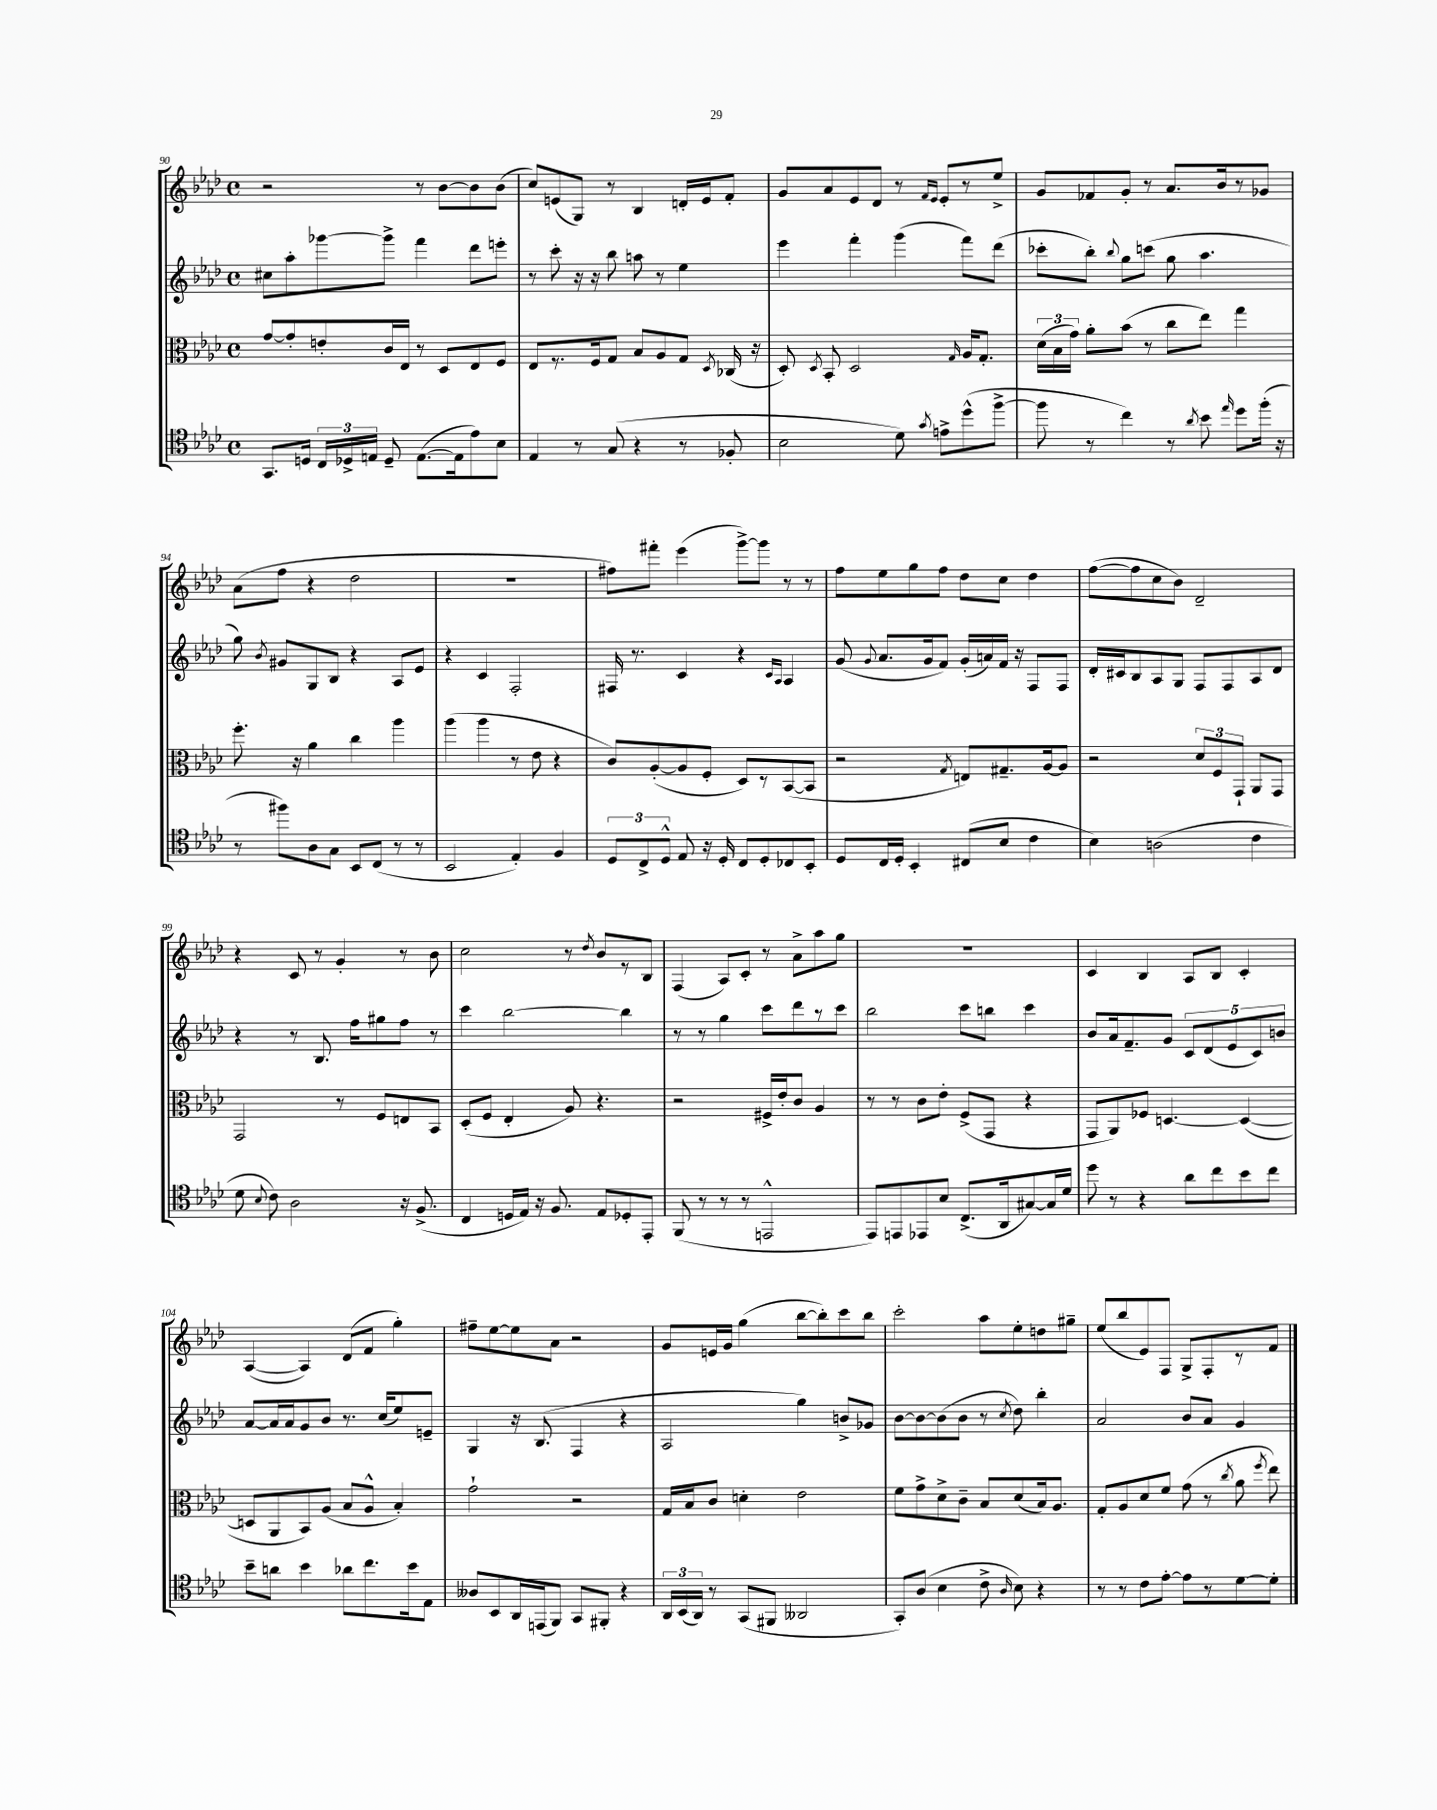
<<
\new StaffGroup <<
\new Staff = "s0" {
    \clef treble \key aes \major \defaultTimeSignature \time 4/4
    \autoBeamOff r2 r8 bes'8[~ bes'8 bes'8]( |
    c''8[) e'8( g8]) r8 bes4 d'16[-. e'16 f'8]-. |
    g'8[ aes'8 ees'8 des'8] r8 \grace { f'16[ ees'16] } ees'8[-. r8 ees''8]-> |
    g'8[ fes'8 g'8]-. r8 aes'8.[ bes'16 r8 ges'8] |
    aes'8[( f''8] r4 des''2 |
    R1 |
    fis''8[) fis'''8]-. ees'''4( g'''8[~->) g'''8] r8 r8 |
    f''8[ ees''8 g''8 f''8] des''8[ c''8] des''4 |
    f''8[~( f''8 c''8 bes'8]) des'2-- |
    r4 c'8 r8 g'4-. r8 bes'8 |
    c''2 r8 \acciaccatura { des''8 } bes'8[ r8 bes8] |
    f4( aes8[) c'8]-. r8 aes'8[-> aes''8 g''8] |
    R1 |
    c'4 bes4 aes8[ bes8] c'4-. |
    aes4~( aes4) des'8[( f'8] g''4-.) |
    fis''8[-- ees''8~ ees''8 aes'8] r2 |
    g'8[ e'16 g'16] g''4( bes''8[~ bes''8-.) c'''8 bes''8] |
    c'''2-. aes''8[ ees''8-. d''8 gis''8]-- |
    ees''8[( bes''8 ees'8) f8] g8[-> f8-. r8 f'8] \bar "|." |
}
\new Staff = "s1" {
    \clef treble \key aes \major \defaultTimeSignature \time 4/4
    \autoBeamOff cis''8[ aes''8-. ges'''8~ ges'''8]-> f'''4 des'''8[ e'''8]-. |
    r8 c'''8-. r16 r16 bes''8 a''8 r8 ees''4 |
    ees'''4 f'''4-. g'''4( f'''8[) des'''8]( |
    ces'''8[-. bes''8]-.) \appoggiatura { bes''8 } g''8[ c'''8]( g''8 aes''4. |
    g''8) \acciaccatura { bes'8 } gis'8[ g8 bes8] r4 aes8[ ees'8] |
    r4 c'4 f2-. |
    fis16 r8. c'4 r4 \grace { c'16[ aes16] } aes4 |
    g'8( \appoggiatura { g'8 } aes'8.[ g'16 f'8]) g'16[-.( a'16) f'16] r16 f8[ f8] |
    des'16[-. cis'16 bes8 aes8 g8] f8[ f8 aes8 des'8] |
    r4 r8 bes8. f''16[ gis''8 f''8] r8 |
    c'''4 bes''2~ bes''4 |
    r8 r8 g''4 c'''8[ des'''8 r8 c'''8] |
    bes''2 c'''8[ b''8] c'''4 |
    bes'8[ aes'16 f'8.-- g'8] \tuplet 5/4 { c'8[ des'8( ees'8 c'8) b'8] } |
    aes'8[~ aes'16 aes'16 g'8 bes'8] r8. c''16[( ees''8) e'8]-- |
    g4 r16 bes8.( f4 r4 |
    aes2 g''4) b'8[-> ges'8] |
    bes'8[~ bes'8~ bes'8( bes'8] r8 \acciaccatura { c''8 } des''8) bes''4-. |
    aes'2 bes'8[ aes'8] g'4 \bar "|." |
}
\new Staff = "s2" {
    \clef alto \key aes \major \defaultTimeSignature \time 4/4
    \autoBeamOff g'8[~ g'8-. e'8-. c'16 ees16] r8 des8[ ees8 f8] |
    ees8[ r8. f16 g8] bes8[ aes8 g8] \acciaccatura { des8 } ces16( r16 |
    des8-.) \acciaccatura { des8 } bes,8-. des2 \grace { g16 } aes16[ g8.]-. |
    \tuplet 3/2 { des'16[( bes16 g'16]) } aes'8[-. bes'8]( r8 c''8[ ees''8]) g''4 |
    f''8.-. r16 aes'4 c''4 aes''4 |
    aes''4( aes''4 r8 ees'8 r4 |
    c'8[) aes8~-.( aes8 f8]-. des8[) r8 bes,8~( bes,8] |
    r2 \acciaccatura { g8 } e8[) gis8.-- aes16~ aes8] |
    r2 \tuplet 3/2 { des'8[ f8 g,8]-! } aes,8[ g,8] |
    g,2 r8 f8[ e8 bes,8] |
    des8[-.( f8] ees4-. aes8) r4. |
    r2 fis16[-> ees'16-. c'8] aes4 |
    r8 r8 c'8[ ees'8]-. f8[->( g,8] r4 |
    g,8[ aes,8) fes8] d4.~ d4~( |
    d8[ aes,8 bes,8) aes8]( bes8[ aes8]-^ bes4-.) |
    g'2-! r2 |
    g16[ bes16 c'8] d'4-. ees'2 |
    f'8[ g'8-> des'8-> c'8]-- bes8[ des'8( bes16) aes8.] |
    g8[-. aes8 des'8 f'8] g'8( r8 \acciaccatura { c''8 } aes'8 \acciaccatura { f''8 } ees''8) \bar "|." |
}
\new Staff = "s3" {
    \clef tenor \key aes \major \defaultTimeSignature \time 4/4
    \autoBeamOff g,8.[ d16] \tuplet 3/2 { c16[ des16-> e16] } des8-- e8.[~( e16 ees'8) bes8] |
    ees4 r8 g8( r4 r8 fes8-. |
    bes2 des'8) \acciaccatura { g'8 } e'8[-> des''8-^( f''8]~-> |
    f''8 r8 c''4) r8 \acciaccatura { aes'8 } bes'8 \grace { ees''16 } des''8[ f''16]-.( r16 |
    r8 fis''8[) aes8 g8] bes,8[ c8]( r8 r8 |
    bes,2 ees4-.) f4 |
    \tuplet 3/2 { des8[ c8-> des8]-^ } ees8 r16 des16-. c8[ des8-. ces8 bes,8]-. |
    des8[ c16 des16]-. bes,4-. cis8[( bes8] c'4 |
    bes4) a2( c'4 |
    des'8 \appoggiatura { bes8 } c'8) aes2 r16 f8.->( |
    c4 d16[ ees16]) r16 f8. ees8[ des8-. ees,8]-. |
    f,8( r8 r8 r8 e,2-^ |
    ees,8[) e,8 ees,8 bes8] c8.[->( aes,16 gis8~) gis16 des'16] |
    des''8 r8 r4 aes'8[ c''8 bes'8 c''8] |
    bes'8[-- a'8] bes'4 aes'8[ c''8. bes'16 ees8] |
    aeses8[ bes,8 aes,16 e,16( f,8]) g,8[ fis,8]-. r4 |
    \tuplet 3/2 { aes,16[ bes,16( aes,16]) } r8 g,8[( fis,8] aeses,2 |
    g,8[-.) aes8]( bes4 c'8-> \grace { aes16 } bes8) r4 |
    r8 r8 c'8[ ees'8]~-. ees'8[ r8 des'8~ des'8]-. \bar "|." |
}
>>
>>
\layout { \context { \Score currentBarNumber = #90 } }
